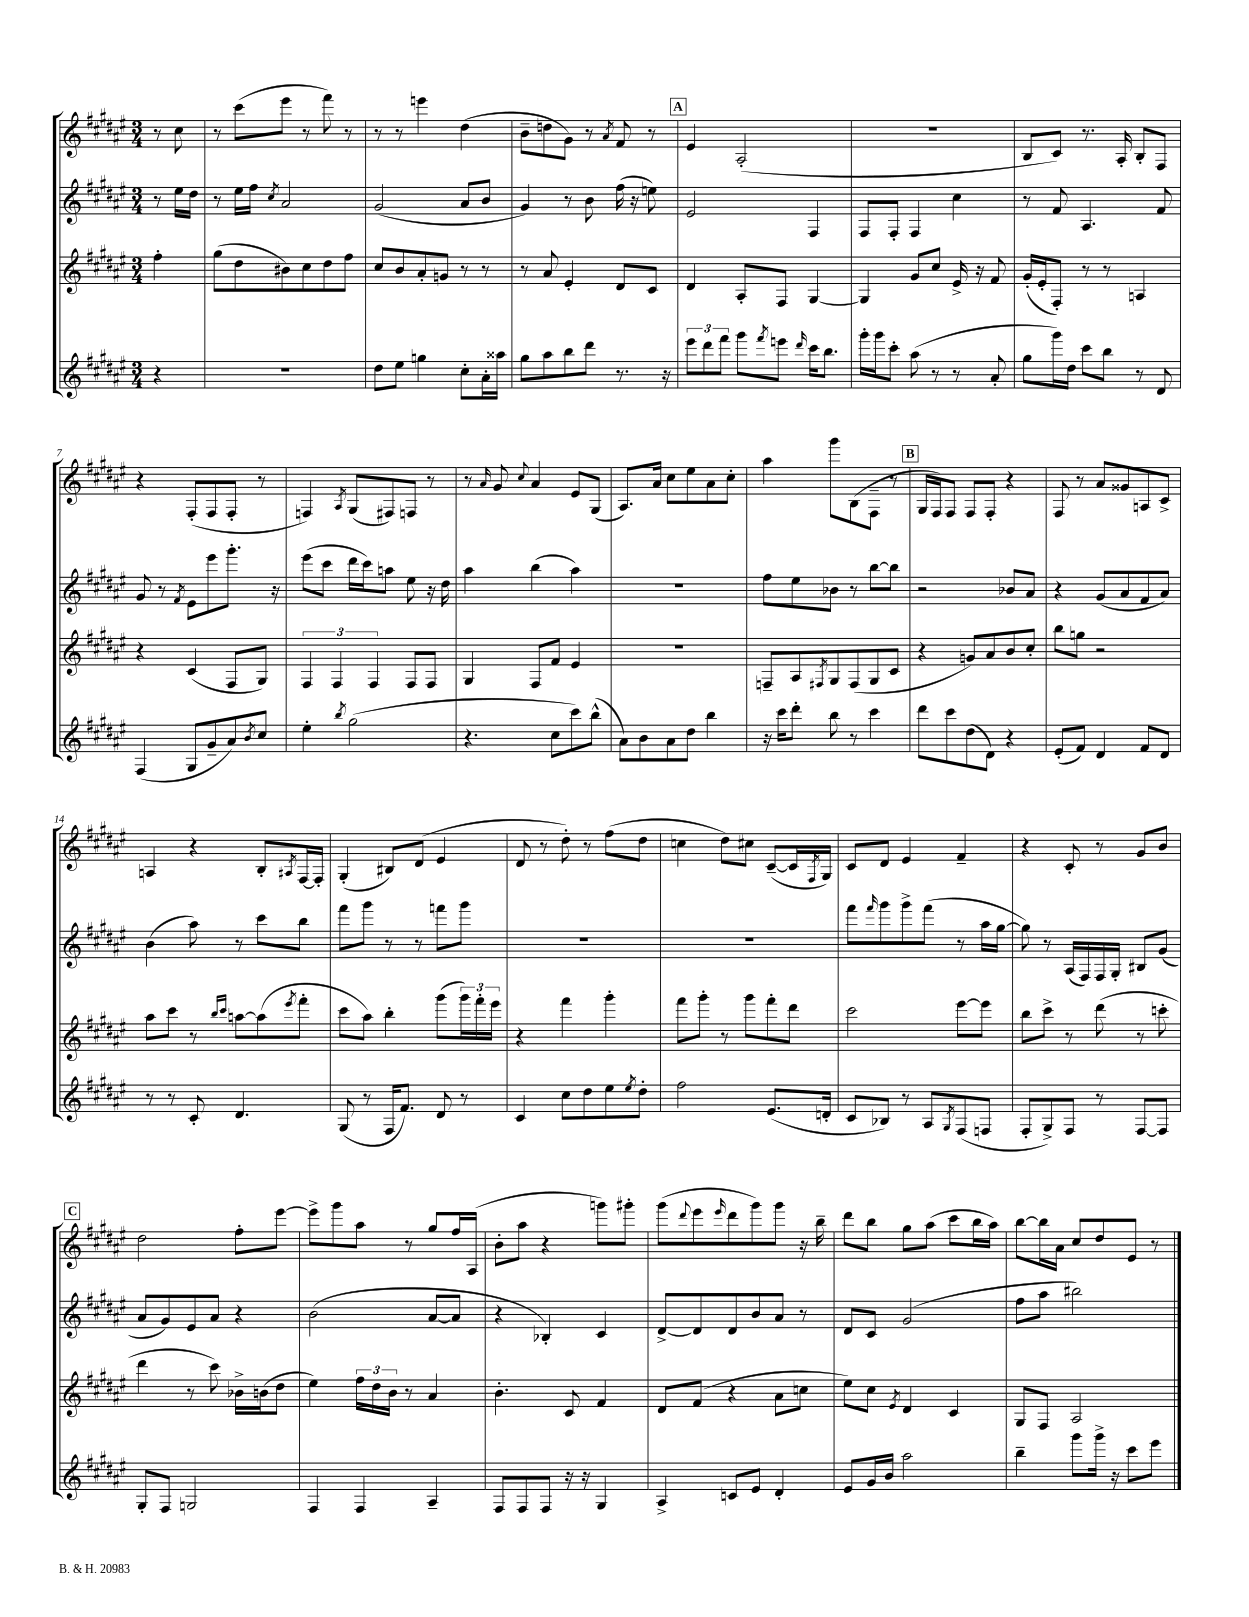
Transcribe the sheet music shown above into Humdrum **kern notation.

**kern	**kern	**kern	**kern
*staff4	*staff3	*staff2	*staff1
*clefG2	*clefG2	*clefG2	*clefG2
*k[f#c#g#d#a#e#]	*k[f#c#g#d#a#e#]	*k[f#c#g#d#a#e#]	*k[f#c#g#d#a#e#]
*M3/4	*M3/4	*M3/4	*M3/4
4r	4ff#'	8r	8r
.	.	16ee#	8cc#
.	.	16dd#	.
=	=	=	=
2.r	(8gg#	8r	8r
.	8dd#	16ee#	(8ccc#
.	.	16ff#	.
.	.	8qcc#	.
.	8b#)	2a#	8eee#
.	8cc#	.	8r
.	8dd#	.	8fff#)
.	8ff#	.	8r
=	=	=	=
8dd#	8cc#	(2g#	8r
8ee#	8b	.	8r
4gg	8a#'	.	4eee
.	8g	.	.
8cc#'	8r	8a#	(4dd#
16a#'	8r	8b	.
16aa##	.	.	.
=	=	=	=
8gg#	8r	4g#)	8b~
8aa#	8a#	.	8dd
8bb	4e#'	8r	8g#)
8ddd#	.	8b	8r
.	.	.	8qa#
8.r	8d#	(16ff#	8f#
.	.	16r	.
.	8c#	8ee)	8r
16r	.	.	.
=	=	=	=
12eee#	4d#	2e#	4e#
12ddd#	.	.	.
12fff#	.	.	.
8ggg#	8A#'	.	(2A#'
8qfff#	.	.	.
8eee	8F#	.	.
16qqddd#	.	.	.
16ccc#	[4G#	4F#	.
8.bb	.	.	.
=	=	=	=
16ggg#'	4G#]	8F#	2.r
16ggg#	.	.	.
8ccc#'	.	8F#'	.
(8aa#	8g#	4F#	.
8r	8cc#	.	.
8r	16e#^	4cc#	.
.	16r	.	.
8a#'	8f#	.	.
=	=	=	=
8gg#	(16g#'	8r	8B
.	16e#'	.	.
16ggg#)	8F#')	8f#	8c#)
16dd#	.	.	.
8ccc#	8r	4.A#	8.r
8bb	8r	.	.
.	.	.	16A#'
8r	4A	.	8B'
8d#	.	8f#	8F#
=	=	=	=
(4F#	4r	8g#	4r
.	.	8r	.
.	.	8qf#	.
8G#	(4c#	8e#	(8F#'
8g#~	.	8eee#	8F#
8a#)	8F#	8.ggg#'	8F#'
8qb	.	.	.
8cc#	8G#)	.	8r
.	.	16r	.
=	=	=	=
4ee#'	6F#	(8eee#	4F)
.	.	8ccc#	.
.	6F#	.	.
8qbb	.	.	8qA#
(2gg#	.	16ddd#	(8G#
.	.	16ccc#)	.
.	6F#	.	.
.	.	8aa	8F#)
.	8F#	8ee#	8F
.	8F#	16r	8r
.	.	16dd#	.
=	=	=	=
4.r	4G#	4aa#	8r
.	.	.	16qqa#
.	.	.	8g#
.	.	.	8qqcc#
.	8F#	(4bb	4a#
8cc#	8f#	.	.
8ccc#)	4e#	4aa#)	8e#
(8bb^^	.	.	(8G#
=	=	=	=
8a#)	2.r	2.r	8.A#)
8b	.	.	.
.	.	.	16a#
8a#	.	.	8cc#
8dd#	.	.	8ee#
4bb	.	.	8a#
.	.	.	8cc#'
=	=	=	=
16r	8F~	8ff#	4aa#
16ccc#	.	.	.
8ddd#'	8A#	8ee#	.
.	8qF#	.	.
8bb	8G#	8b-	8ggg#
8r	(8F#	8r	(8B
4ccc#	8G#	[8bb	8F#~
.	8c#	8bb]	8r
=	=	=	=
8ddd#	4r	2r	16G#
.	.	.	16F#)
8ccc#	.	.	8F#
(8dd#	8g)	.	8F#
8d#)	8a#	.	8F#'
4r	8b	8b-	4r
.	8cc#'	8a#	.
=	=	=	=
(8e#'	8bb	4r	8F#
8f#)	8gg	.	8r
4d#	2r	(8g#	8a#
.	.	8a#	8g##
8f#	.	8f#	8A
8d#	.	8a#)	8c#^
=	=	=	=
8r	8aa#	(4b	4A
8r	8ccc#	.	.
8c#'	8r	8aa#)	4r
.	16qqbb	.	.
.	16qqccc#	.	.
4.d#	[8aa	8r	.
.	(8aa]	8ccc#	8B'
.	8qeee#	.	8qA#
.	8fff#'	8bb	[16F#
.	.	.	16F#']
=	=	=	=
(8G#	8ccc#	8fff#	(4G#'
8r	8aa#)	8ggg#	.
16F#	4bb'	8r	8B#)
8.f#)	.	.	.
.	.	8r	(8d#
8d#	(8ggg#	8fff	4e#
8r	24ggg#)	8ggg#	.
.	24fff#'	.	.
.	24eee#	.	.
=	=	=	=
4c#	4r	2.r	8d#
.	.	.	8r
8cc#	4fff#	.	8dd#')
8dd#	.	.	8r
8ee#	4ggg#'	.	(8ff#
8qee#	.	.	.
8dd#'	.	.	8dd#
=	=	=	=
2ff#	8fff#	2.r	4cc
.	8ggg#'	.	.
.	8r	.	8dd#)
.	8ggg#	.	8cc#
(8.e#	8fff#'	.	([8c#~
.	8ddd#	.	16c#]
.	.	.	8qF#
16d'	.	.	16G#)
=	=	=	=
8c#	2ccc#	8fff#	8c#
.	.	16qqfff#	.
8B-)	.	8ggg#	8d#
8r	.	8ggg#^	4e#
8A#	.	(8fff#	.
8qG#	.	.	.
(8F#	[8eee#	8r	4f#~
8F	8eee#]	16aa#	.
.	.	[16gg#	.
=	=	=	=
8F#'	8bb	8gg#])	4r
8G#^)	8ccc#^	8r	.
8F#	8r	(16A#	8c#'
.	.	16F#)	.
8r	(8ddd#	16F#	8r
.	.	16G#'	.
[8F#	8r	8B#	8g#
8F#]	8ccc'	(8g#	8b
=	=	=	=
8G#'	4ddd#	8a#	2dd#
8F#	.	8g#)	.
2G	8r	8e#	.
.	8ccc#)	8a#	.
.	16b-^	4r	8ff#'
.	(16b	.	.
.	8dd#	.	[8eee#
=	=	=	=
4F#	4ee#)	(2b	8eee#^]
.	.	.	8ggg#
4F#	24ff#	.	8aa#
.	24dd#	.	.
.	24b	.	.
.	8r	.	8r
4A#~	4a#	[8a#	8gg#
.	.	8a#]	16ff#
.	.	.	(16A#
=	=	=	=
8F#	4.b'	4r	8b'
8F#	.	.	8aa#
8F#	.	4B-')	4r
16r	8c#	.	.
16r	.	.	.
4G#	4f#	4c#	8ggg)
.	.	.	8ggg#'
=	=	=	=
4A#^	8d#	[8d#^	(8ggg#
.	.	.	8qqddd#
.	(8f#	8d#]	8eee#
.	.	.	16qqeee#
8c	4r	8d#	8ddd#
8e#	.	8b	8ggg#)
4d#'	8a#	8a#	8ggg#
.	8cc	8r	16r
.	.	.	16bb~
=	=	=	=
8e#	8ee#)	8d#	8ddd#
16g#	8cc#	8c#	8bb
16b	.	.	.
.	8qe#	.	.
2aa#	4d#	(2g#	8gg#
.	.	.	(8aa#
.	4c#	.	8ccc#
.	.	.	16bb
.	.	.	16aa#)
=	=	=	=
4bb~	8G#	8ff#	[8bb
.	8F#	8aa#	16bb]
.	.	.	16a#
8ggg#	2A#	2bb#)	8cc#
16ggg#^	.	.	8dd#
16r	.	.	.
8ccc#	.	.	8e#
8eee#	.	.	8r
==	==	==	==
*-	*-	*-	*-
